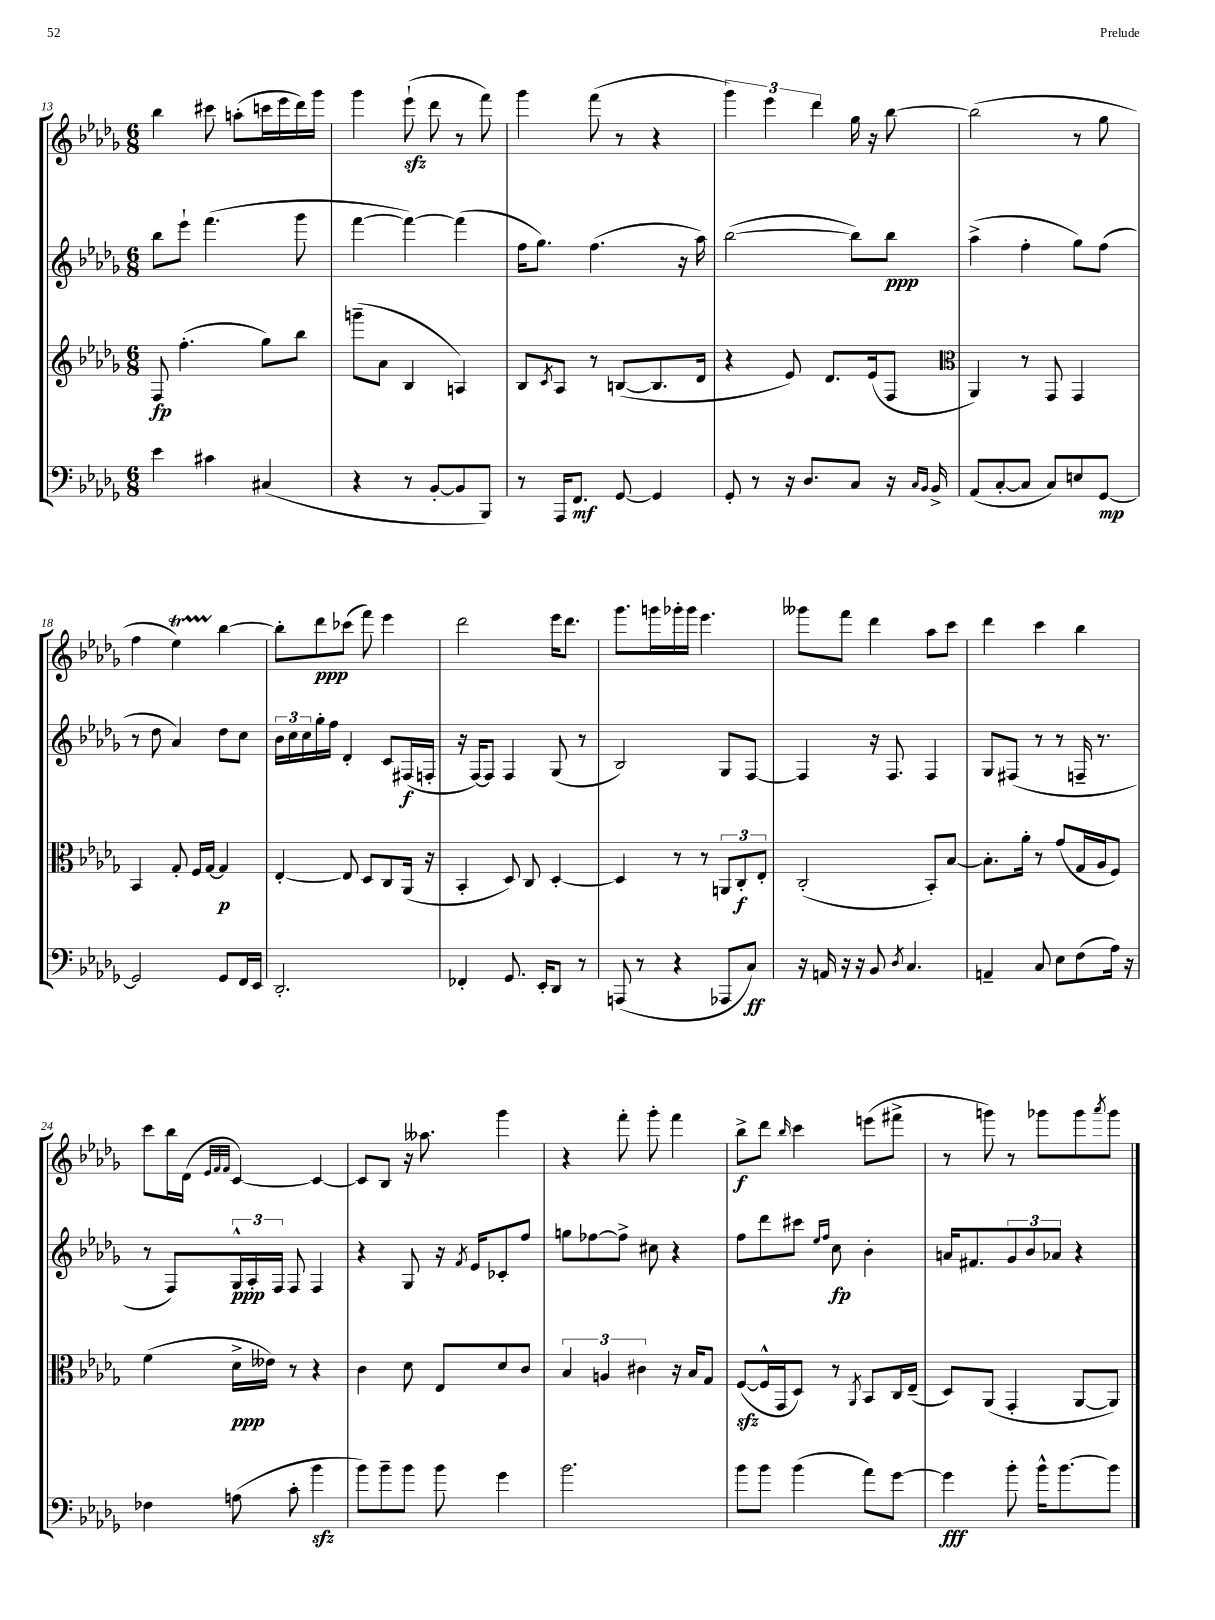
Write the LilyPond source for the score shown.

<<
\new StaffGroup <<
\new Staff = "s0" {
    \clef treble \key des \major \numericTimeSignature \time 6/8
    bes''4 cis'''8 a''8-.( c'''16 ees'''16 des'''16) ges'''16 |
    ges'''4 ees'''8-!\sfz( des'''8 r8 f'''8) |
    ges'''4 f'''8( r8 r4 |
    \tuplet 3/2 { ges'''4) ees'''4 des'''4 } ges''16 r16 bes''8~ |
    bes''2( r8 ges''8 |
    f''4 ees''4\startTrillSpan) bes''4~\stopTrillSpan |
    bes''8-. des'''8\ppp ces'''8( f'''8) ees'''4 |
    des'''2 ees'''16 des'''8. |
    ges'''8. g'''16 ges'''16-. ges'''16 ees'''4. |
    geses'''8 f'''8 des'''4 aes''8 c'''8 |
    des'''4 c'''4 bes''4 |
    c'''8 bes''16 des'16( \grace { ees'32 f'32 f'32 } c'4~) c'4~ |
    c'8 bes8 r16 aeses''8. ges'''4 |
    r4 f'''8-. ges'''8-. f'''4 |
    bes''8->\f des'''8 \grace { bes''16 } c'''4 e'''8( fis'''8-> |
    r8 g'''8) r8 ges'''8 ges'''8 \acciaccatura { aes'''8 } ges'''8 \bar "|." |
}
\new Staff = "s1" {
    \clef treble \key des \major \numericTimeSignature \time 6/8
    bes''8 ees'''8-! f'''4.( ges'''8 |
    f'''4~ f'''4~) f'''4( |
    f''16 ges''8.) f''4.( r16 aes''16) |
    bes''2~( bes''8) bes''8\ppp |
    aes''4->( f''4-. ges''8) f''8( |
    r8 des''8 aes'4) des''8 c''8 |
    \tuplet 3/2 { bes'16 c''16 c''16 } ges''16-. f''16 des'4-. c'8 fis16\f( f16-. |
    r16 f16~) f8 f4 ges8( r8 |
    bes2) ges8 f8~ |
    f4 r16 f8. f4 |
    ges8 fis8( r8 r8 f16-- r8. |
    r8 f8) \tuplet 3/2 { ges16-^\ppp aes16-. f16 } f8 f4 |
    r4 ges8 r16 \acciaccatura { f'8 } ees'16 ces'8-. f''8 |
    g''8 fes''8~ fes''8-> cis''8 r4 |
    f''8 des'''8 cis'''8 \grace { ees''16 f''16 } c''8\fp bes'4-. |
    a'16 fis'8. \tuplet 3/2 { ges'8 bes'8 aes'8 } r4 \bar "|." |
}
\new Staff = "s2" {
    \clef treble \key des \major \numericTimeSignature \time 6/8
    f8\fp f''4.-.( ges''8) bes''8 |
    g'''8--( aes'8 bes4 a4) |
    bes8 \acciaccatura { c'8 } aes8 r8 b8~( b8. des'16 |
    r4 ees'8) des'8. ees'16( f8 |
    \clef alto aes,4) r8 ges,8 ges,4 |
    bes,4 ges8-. f16 ges16~ ges4\p |
    ees4~-. ees8 des8 c8 aes,16( r16 |
    bes,4-. des8) c8 des4~-. |
    des4 r8 r8 \tuplet 3/2 { a,8 c8-.\f ees8-. } |
    c2-.( bes,8-.) bes8~ |
    bes8.-. aes'16-. r8 ges'8( ges16 aes16 f8) |
    f'4( des'16->\ppp eeses'16) r8 r4 |
    c'4 des'8 ees8 des'8 c'8 |
    \tuplet 3/2 { bes4 a4 cis'4 } r16 bes16 ges8 |
    f8~\sfz( f16-^ ges,16 des8) r8 \acciaccatura { aes,8 } bes,8 c16 ees16--( |
    des8) aes,8( ges,4-. aes,8~ aes,8) \bar "|." |
}
\new Staff = "s3" {
    \clef bass \key des \major \numericTimeSignature \time 6/8
    ees'4 cis'4 cis4( |
    r4 r8 bes,8~-. bes,8 bes,,8) |
    r8 aes,,16 f,8.\mf ges,8~ ges,4 |
    ges,8-. r8 r16 des8. c8 r16 \grace { c16 bes,16 } bes,16-> |
    aes,8( c8~-. c8 c8) e8 ges,8~\mp |
    ges,2 ges,8 f,16 ees,16 |
    des,2.-. |
    fes,4-. ges,8. ees,16-. des,8 r8 |
    a,,8( r8 r4 aes,,8 c8\ff) |
    r16 a,16 r16 r16 bes,8 \acciaccatura { des8 } c4. |
    a,4-- c8 ees8 f8( aes16) r16 |
    fes4 a8( c'8-. bes'4\sfz |
    bes'8) bes'8-- bes'8 bes'8 ges'4 |
    bes'2. |
    bes'8 bes'8 bes'4( aes'8) ges'8~ |
    ges'4\fff bes'8-. bes'16-^ bes'8.~ bes'8 \bar "|." |
}
>>
>>
\layout { \context { \Score currentBarNumber = #13 } }
